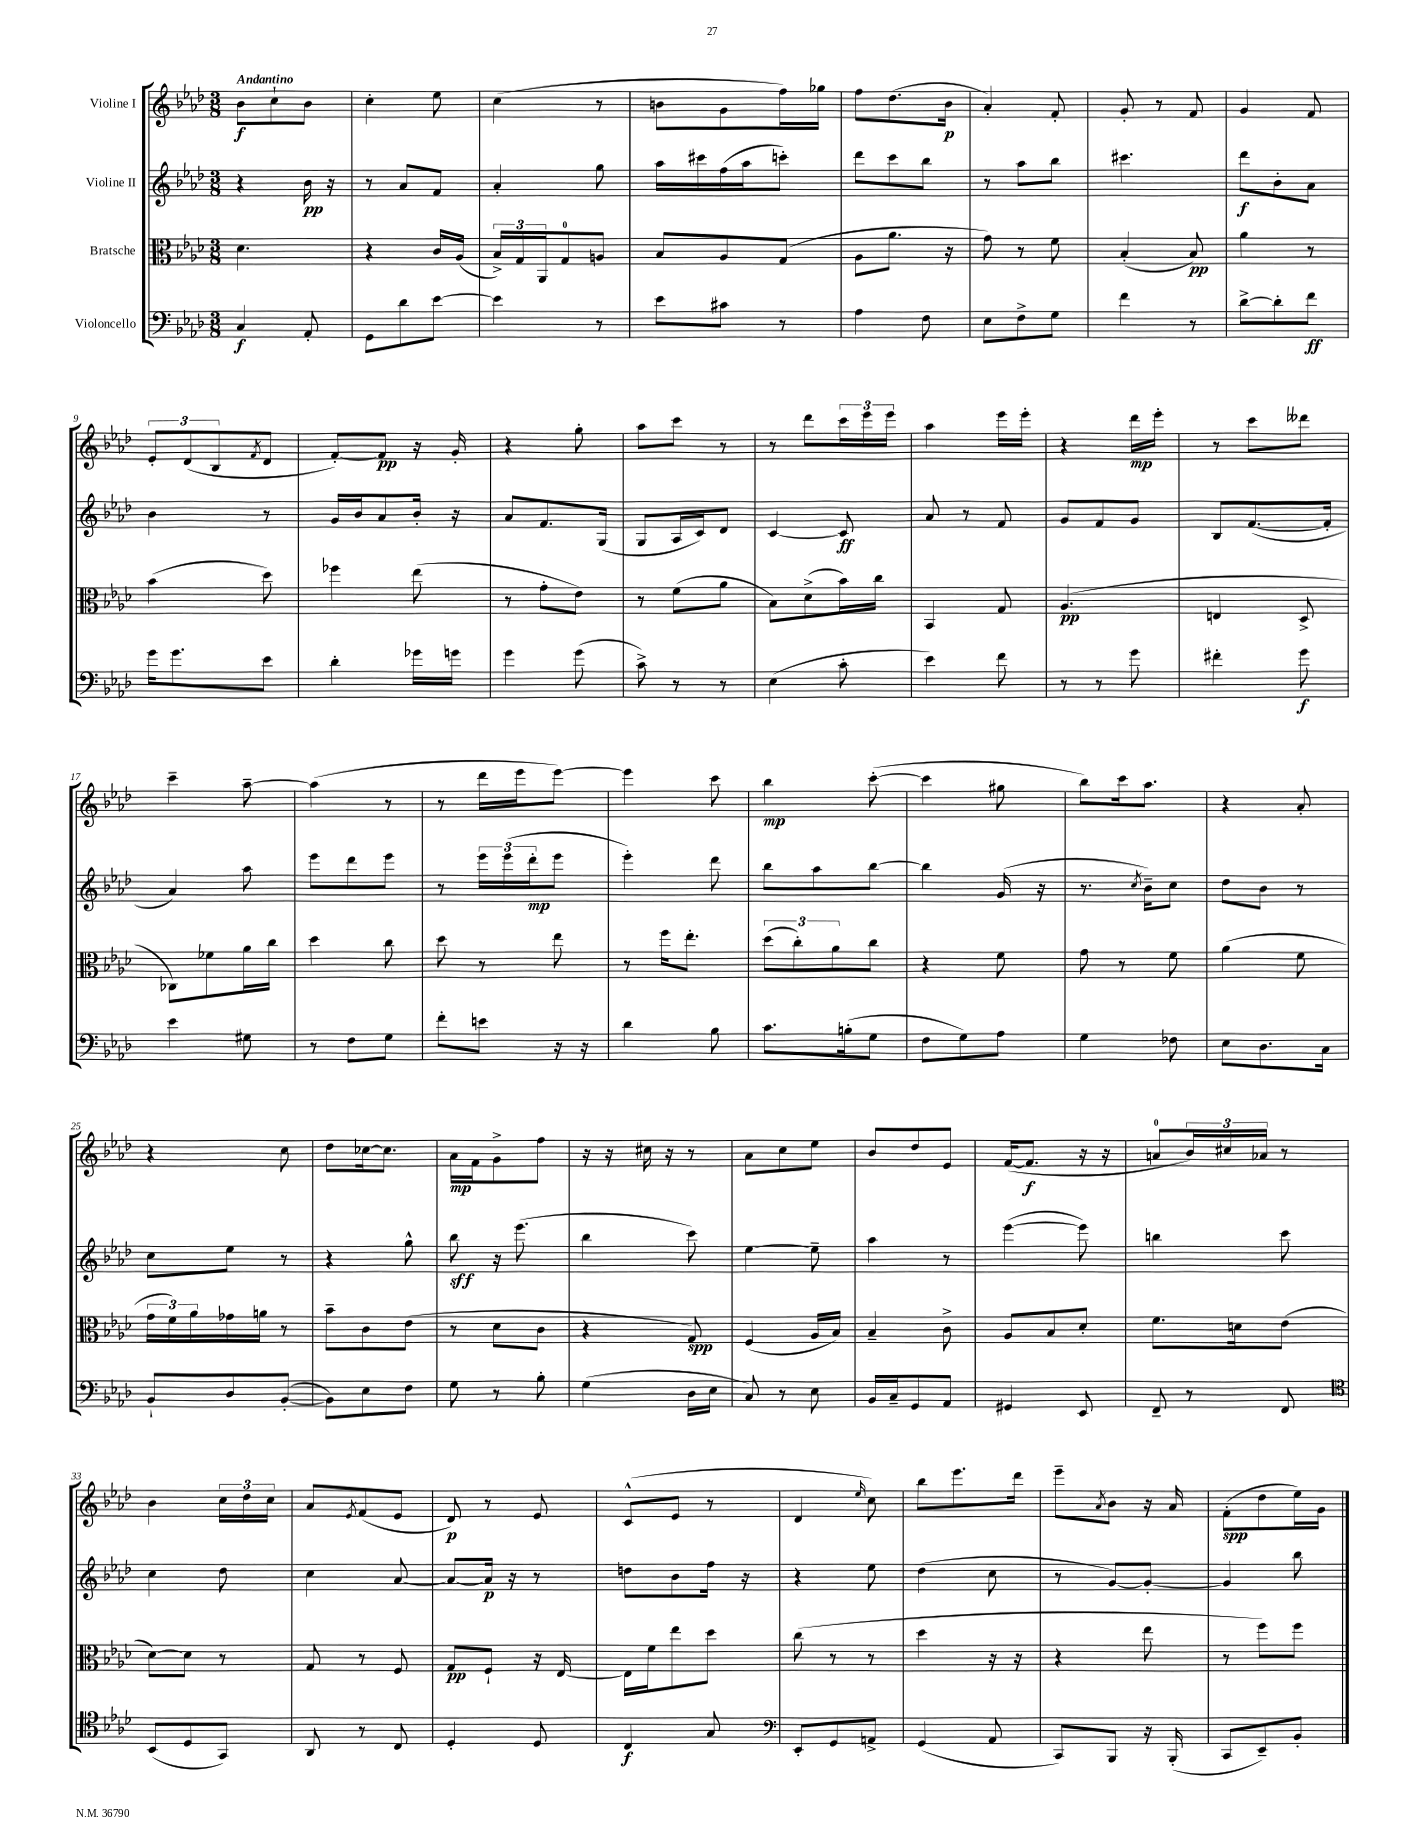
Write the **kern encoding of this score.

**kern	**kern	**kern	**kern
*staff4	*staff3	*staff2	*staff1
*clefF4	*clefC3	*clefG2	*clefG2
*k[b-e-a-d-]	*k[b-e-a-d-]	*k[b-e-a-d-]	*k[b-e-a-d-]
*M3/8	*M3/8	*M3/8	*M3/8
4C/	4.d-\	4r	8b-\L
.	.	.	8cc`\
8AA-'/	.	16b-\	8b-\J
.	.	16r	.
=	=	=	=
8GG\L	4r	8r	4cc'\
8d-\	.	8a-/L	.
[8e-\J	16c/LL	8f/J	8ee-\
.	(16A-/JJ	.	.
=	=	=	=
4e-\]	24B-^/LL)	4a-'/	(4cc\
.	24G/	.	.
.	24AA-/J	.	.
.	8G/	.	.
8r	8A/J	8gg\	8r
=	=	=	=
8e-\L	8B-/L	16aa-\LL	8b\L
.	.	16ccc#\	.
8c#\J	8A-/	(16ff\	8g\
.	.	16aa-\J	.
8r	(8G/J	8ccc'\J)	16ff\L)
.	.	.	16gg-\JJ
=	=	=	=
4A-\	8A-\L	8ddd-\L	8ff\L
.	8.a-\J	8ccc\	(8.dd-\
8F\	.	8bb-\J	.
.	16r	.	16b-\Jk
=	=	=	=
8E-\L	8g\)	8r	4a-'/)
8F^\	8r	8aa-\L	.
8G\J	8f\	8bb-\J	8f'/
=	=	=	=
4f\	(4B-'/	4.ccc#\	8g'/
.	.	.	8r
8r	8B-/)	.	8f/
=	=	=	=
[8d-^\L	4a-\	8ddd-\L	4g/
8d-'\]	.	8b-'\	.
8f\J	8r	8a-\J	8f/
=	=	=	=
16g\LK	(4b-\	4b-\	12e-'/L
8.g\	.	.	.
.	.	.	(12d-/
.	.	.	12B-/
.	.	.	8qf/
8e-\J	8dd-\)	8r	8d-/J
=	=	=	=
4d-'\	4ff-\	16g/LL	[8f'/L)
.	.	16b-/J	.
.	.	8a-/	8f/]J
16g-\LL	(8ee-\	16b-'/Jk	16r
16g\JJ	.	16r	16g'/
=	=	=	=
4g\	8r	8a-/L	4r
.	8g'\L	8.f/	.
(8g\	8e-\J)	.	8gg'\
.	.	(16G/Jk	.
=	=	=	=
8c^\)	8r	8G/L	8aa-\L
8r	(8f\L	16A-/L	8ccc\J
.	.	16c/J)	.
8r	8a-\J	8d-/J	8r
=	=	=	=
(4E-\	8B-\L)	[4c/	8r
.	(8d-^\	.	8ddd-\L
8c'\	16b-\L)	8c/]	24ccc\L
.	.	.	24eee-\
.	16cc\JJ	.	.
.	.	.	24eee-\JJ
=	=	=	=
4e-\)	4BB-/	8a-/	4aa-\
.	.	8r	.
8f\	8G/	8f/	16eee-\LL
.	.	.	16eee-'\JJ
=	=	=	=
8r	(4.A-/	8g/L	4r
8r	.	8f/	.
8g\	.	8g/J	16ddd-\LL
.	.	.	16eee-'\JJ
=	=	=	=
4f#'\	4E/	8B-/L	8r
.	.	([8.f/	8ccc\L
8g\	8D-^/	.	8ddd--\J
.	.	16f'/]Jk	.
=	=	=	=
4e-\	8C-\L)	4a-/)	4ccc~\
.	8f-\	.	.
8G#\	16a-\L	8aa-\	[8aa-~\
.	16cc\JJ	.	.
=	=	=	=
8r	4dd-\	8eee-\L	(4aa-\]
8F\L	.	8ddd-\	.
8G\J	8cc\	8eee-\J	8r
=	=	=	=
8f'\L	8dd-\	8r	8r
8e\J	8r	24eee-\LL	16ddd-\LL
.	.	(24eee-\	.
.	.	.	16eee-\J
.	.	24ddd-'\J	.
16r	8ee-\	8eee-\J	[8eee-\J)
16r	.	.	.
=	=	=	=
4d-\	8r	4eee-'\)	4eee-\]
.	16ff\LK	.	.
.	8.ee-'\J	.	.
8B-\	.	8ddd-\	8ccc\
=	=	=	=
8.c\L	(12dd-\L	8bb-\L	4bb-\
.	12cc'\)	.	.
.	.	8aa-\	.
.	12a-\	.	.
(16B'\k	.	.	.
8G\J	8cc\J	[8bb-\J	([8ccc'\
=	=	=	=
8F\L	4r	4bb-\]	4ccc\]
8G\)	.	.	.
8A-\J	8f\	(16g/	8gg#\
.	.	16r	.
=	=	=	=
4G\	8g\	8.r	8bb-\L)
.	8r	.	16ccc\k
.	.	8qcc/	.
.	.	16b-~\LK)	8.aa-\J
8F-\	8f\	8cc\J	.
=	=	=	=
8E-\L	(4a-\	8dd-\L	4r
8.D-\	.	8b-\J	.
.	8f\	8r	8a-'/
16C\Jk	.	.	.
=	=	=	=
8BB-`/L	24g\LL	8cc\L	4r
.	24f\)	.	.
.	24a-\	.	.
8D-/	16g-\	8ee-\J	.
.	16a\JJ	.	.
([8BB-'/J	8r	8r	8cc\
=	=	=	=
8BB-\]L)	8b-~\L	4r	8dd-\L
8E-\	8c\	.	[16cc-\k
.	.	.	8.cc-\]J
8F\J	(8e-\J	8gg^^\	.
=	=	=	=
8G\	8r	8bb-\	16a-\LL
.	.	.	16f\J
8r	8d-\L	16r	8g^\
.	.	(8.eee-\	.
8B-'\	8c\J	.	8ff\J
=	=	=	=
(4G\	4r	4bb-\	16r
.	.	.	16r
.	.	.	16cc#\
.	.	.	16r
16D-\LL	8G/)	8ccc\)	8r
16E-\JJ	.	.	.
=	=	=	=
8C/)	(4F/	[4ee-\	8a-\L
8r	.	.	8cc\
8E-\	16A-/LL	8ee-~\]	8ee-\J
.	16B-/JJ)	.	.
=	=	=	=
16BB-/LL	4B-~/	4aa-\	8b-/L
16C~/J	.	.	.
8GG/	.	.	8dd-/
8AA-/J	8c^\	8r	8e-/J
=	=	=	=
4GG#/	8A-/L	([4eee-\	([16f/LK
.	.	.	8.f/]J
.	8B-/	.	.
8EE-/	8d-'/J	8eee-\])	16r
.	.	.	16r
=	=	=	=
8FF~/	8.f\L	4bb\	8a/L
8r	.	.	24b-/L)
.	.	.	24cc#/
.	16d\k	.	.
.	.	.	24a-/JJ
8FF/	(8e-\J	8ccc\	8r
=	=	=	=
*clefC4	*	*	*
(8BB-/L	[8d-\L)	4cc\	4b-\
8D-/	8d-\]J	.	.
8GG/J)	8r	8dd-\	24cc\LL
.	.	.	24dd-\
.	.	.	24cc\JJ
=	=	=	=
8AA-/	8G/	4cc\	8a-/L
.	.	.	8qe-/
8r	8r	.	(8f/
8C/	8F/	[8a-/	8e-/J
=	=	=	=
4D-'/	8G/L	8a-/_L	8d-/)
.	8F`/J	16a-/]Jk	8r
.	.	16r	.
8D-/	16r	8r	8e-/
.	[16E-/	.	.
=	=	=	=
4C/	16E-\]LL	8dd\L	(8c^^/L
.	16f\J	.	.
.	8ee-\	8b-\	8e-/J
8G/	8dd-\J	16ff\Jk	8r
.	.	16r	.
=	=	=	=
*clefF4	*	*	*
8EE-'/L	(8cc\	4r	4d-/
8GG/	8r	.	.
.	.	.	16qqee-/
8AA^/J	8r	8ee-\	8cc\)
=	=	=	=
(4GG/	4dd-\	(4dd-\	8bb-\L
.	.	.	8.eee-\
8AA-/	16r	8cc\	.
.	16r	.	16ddd-\Jk
=	=	=	=
8CC/L)	4r	8r	8eee-~\L
.	.	.	8qa-/
8BBB-/J	.	[8g/L)	8b-\J
16r	8ee-\	8g'/_J	16r
(16BBB-'/	.	.	16a-/
=	=	=	=
8CC/L	8r	4g/]	(8f'\L
8EE-~/)	8ff\L)	.	8dd-\
8BB-'/J	8ff\J	8bb-\	16ee-\L)
.	.	.	16g\JJ
==	==	==	==
*-	*-	*-	*-
